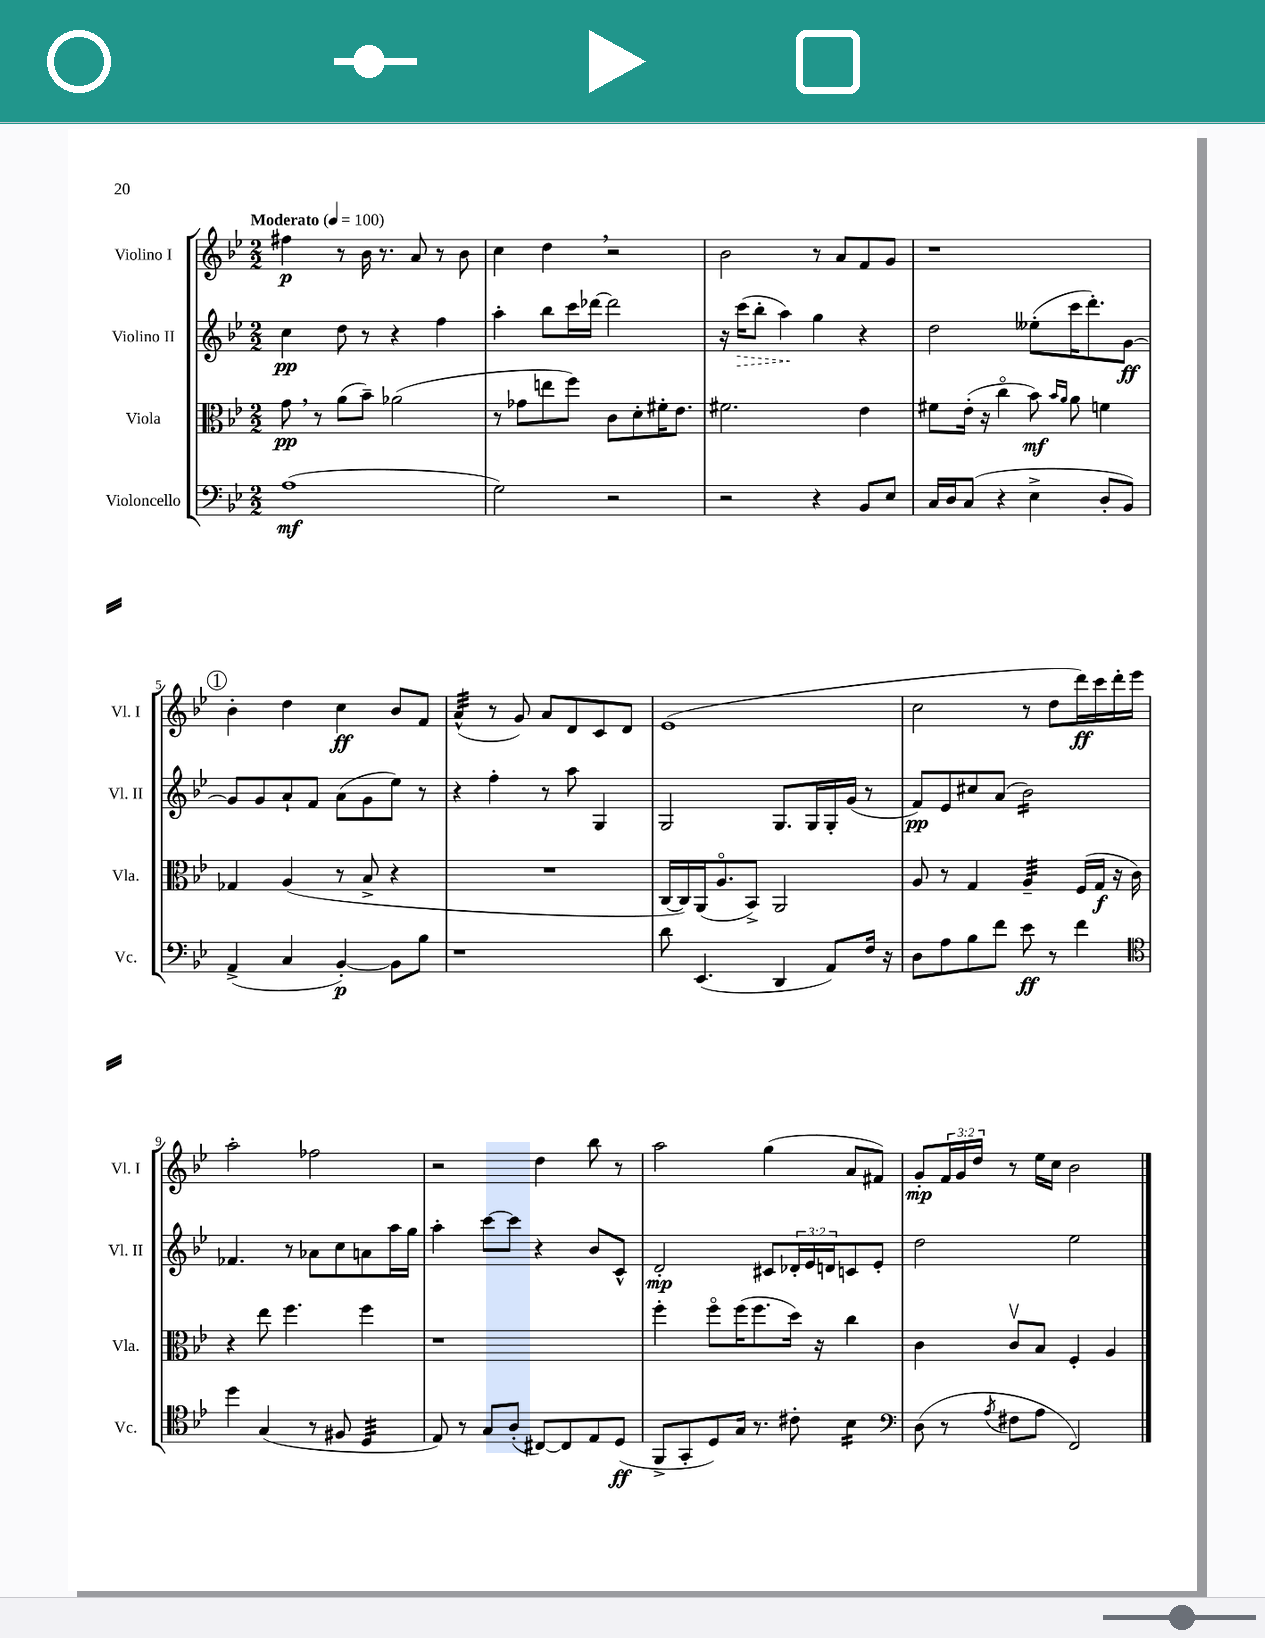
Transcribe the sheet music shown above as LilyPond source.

<<
\new StaffGroup <<
\new Staff = "s0" \with { instrumentName = "Violino I" shortInstrumentName = "Vl. I" } {
    \clef treble \key bes \major \numericTimeSignature \time 2/2 \override Staff.TupletNumber.text = #tuplet-number::calc-fraction-text \tempo "Moderato" 4 = 100
    fis''4\p r8 bes'16 r8. a'8 r8 bes'8 |
    c''4 d''4 \breathe r2 |
    bes'2 r8 a'8 f'8 g'8 |
    r1 |
    \mark \markup { \circle "1" } bes'4-. d''4 c''4\ff bes'8 f'8 |
    a'4:32-^( r8 g'8) a'8 d'8 c'8 d'8 |
    ees'1( |
    c''2 r8 d''8 d'''16\ff) c'''16 d'''16-. ees'''16 |
    a''2-. fes''2 |
    r2 d''4 bes''8 r8 |
    a''2 g''4( a'8 fis'8) |
    g'8-.\mp \tuplet 3/2 { f'16 g'16 d''16 } r8 ees''16 c''16 bes'2 \bar "|." |
}
\new Staff = "s1" \with { instrumentName = "Violino II" shortInstrumentName = "Vl. II" } {
    \clef treble \key bes \major \numericTimeSignature \time 2/2 \override Staff.TupletNumber.text = #tuplet-number::calc-fraction-text
    c''4\pp d''8 r8 r4 f''4 |
    a''4-. bes''8 c'''16 des'''16~ des'''2 |
    r16 \once \override Hairpin.style = #'dashed-line c'''16\>( bes''8-. a''4\!) g''4 r4 |
    d''2 eeses''8-.( c'''16 d'''8.-.) g'8~\ff |
    \mark \markup { \circle "1" } g'8 g'8 a'8-! f'8 a'8( g'8 ees''8) r8 |
    r4 f''4-. r8 a''8 g4 |
    g2 g8. g16 g16-. g'16( r8 |
    f'8\pp) ees'8 cis''8 a'8( bes'2:16) |
    fes'4. r8 aes'8 c''8 a'8 a''16 g''16 |
    a''4-. c'''8~ c'''8 r4 bes'8 c'8-^ |
    d'2-.\mp cis'8 \tuplet 3/2 { des'16-. ees'16 d'16 } c'8 ees'8-. |
    d''2 ees''2 \bar "|." |
}
\new Staff = "s2" \with { instrumentName = "Viola" shortInstrumentName = "Vla." } {
    \clef alto \key bes \major \numericTimeSignature \time 2/2
    g'8\pp \breathe r8 a'8( bes'8--) aes'2( |
    r8 ges'8 e''8 f''8) c'8 d'8-. fis'16-. ees'8. |
    fis'2. ees'4 |
    fis'8 ees'16-.( r16 c''4\flageolet bes'8\mf) \grace { bes'16 a'16 } a'8 f'4 |
    \mark \markup { \circle "1" } ges4 a4( r8 bes8-> r4 |
    R1 |
    c16~ c16) a,16( a8.\flageolet bes,8->) a,2 |
    a8 r8 g4 a4:32-- f16( g16\f r16 c'16) |
    r4 ees''8 f''4. f''4 |
    r1 |
    f''4-. f''8\flageolet f''16( f''8. d''16) r16 c''4 |
    c'4 c'8\upbow bes8 f4-. a4 \bar "|." |
}
\new Staff = "s3" \with { instrumentName = "Violoncello" shortInstrumentName = "Vc." } {
    \clef bass \key bes \major \numericTimeSignature \time 2/2
    a1\mf( |
    g2) r2 |
    r2 r4 bes,8 ees8 |
    c16 d16 c8( r4 ees4-> d8-. bes,8) |
    \mark \markup { \circle "1" } a,4->( c4 bes,4~-.\p) bes,8 bes8 |
    r1 |
    d'8 ees,4.( d,4 a,8) f16 r16 |
    d8 a8 bes8 f'8 ees'8\ff r8 f'4 |
    \clef tenor d''4 g4( r8 fis8 d4:32 |
    ees8) r8 g8 a8-.( cis8~) cis8 ees8 d8\ff( |
    f,8-> g,8-. d8) g16 r8. cis'8-. bes4:16 |
    \clef bass d8( r8 \acciaccatura { a8 } fis8 a8 f,2) \bar "|." |
}
>>
>>
